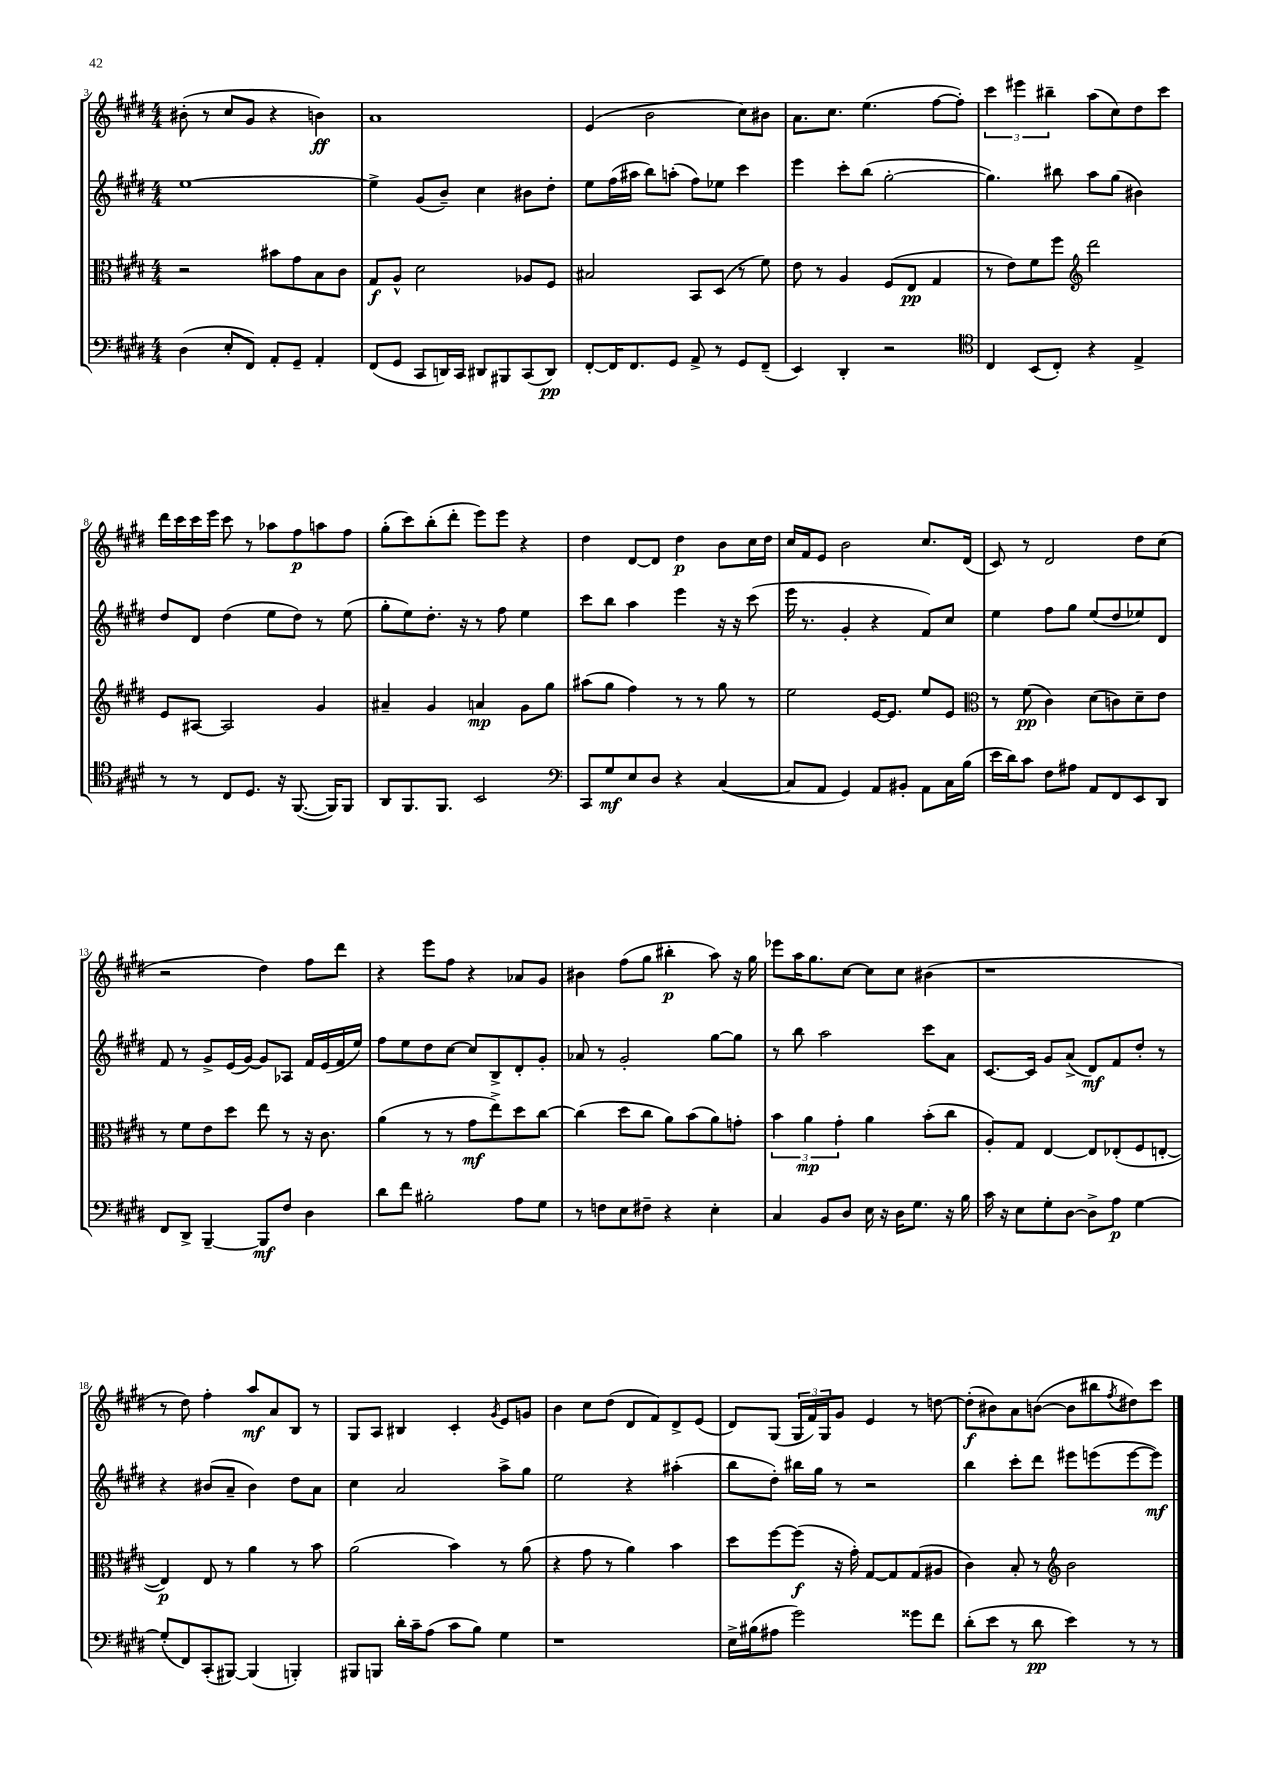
<<
\new StaffGroup <<
\new Staff = "s0" {
    \clef treble \key e \major \numericTimeSignature \time 4/4
    bis'8-.( r8 cis''8 gis'8 r4 b'4\ff) |
    a'1 |
    e'4( b'2 cis''8) bis'8 |
    a'8. cis''8. e''4.( fis''8~ fis''8-.) |
    \tuplet 3/2 { cis'''4 eis'''4 bis''4-- } a''8( cis''8) dis''8 cis'''8 |
    dis'''16 cis'''16 cis'''16 e'''16 cis'''8 r8 aes''8 fis''8\p a''8 fis''8 |
    gis''8-.( cis'''8) b''8-.( dis'''8-. e'''8) e'''8 r4 |
    dis''4 dis'8~ dis'8 dis''4\p b'8 cis''16 dis''16 |
    cis''16 fis'16 e'8 b'2 cis''8. dis'16( |
    cis'8) r8 dis'2 dis''8 cis''8( |
    r2 dis''4) fis''8 dis'''8 |
    r4 e'''8 fis''8 r4 aes'8 gis'8 |
    bis'4 fis''8( gis''8 bis''4-.\p a''8) r16 gis''16 |
    ees'''8 a''16 gis''8. cis''8~ cis''8 cis''8 bis'4( |
    r1 |
    r8 dis''8) fis''4-. a''8\mf a'8 b8 r8 |
    gis8 a8 bis4 cis'4-. \acciaccatura { gis'8 } e'8 g'8 |
    b'4 cis''8 dis''8( dis'8 fis'8) dis'8-> e'8( |
    dis'8) gis8( \tuplet 3/2 { gis16 fis'16) gis16 } gis'8 e'4 r8 d''8~ |
    d''8-.\f( bis'8) a'8 b'8~( b'8 bis''8 \acciaccatura { fis''8 } dis''8) cis'''8 \bar "|." |
}
\new Staff = "s1" {
    \clef treble \key e \major \numericTimeSignature \time 4/4
    e''1~ |
    e''4-> gis'8( b'8--) cis''4 bis'8 dis''8-. |
    e''8 fis''16( ais''16 b''8) a''8-.( fis''8) ees''8 cis'''4 |
    e'''4 cis'''8-. b''8( gis''2~-. |
    gis''4.) bis''8 a''8 gis''8( bis'4) |
    dis''8 dis'8 dis''4( e''8 dis''8) r8 e''8( |
    gis''8-. e''8) dis''8.-. r16 r8 fis''8 e''4 |
    cis'''8 b''8 a''4 e'''4 r16 r16 cis'''8( |
    e'''16 r8. gis'4-. r4 fis'8) cis''8 |
    e''4 fis''8 gis''8 e''8( dis''8 ees''8) dis'8 |
    fis'8 r8 gis'8-> e'16( gis'16~) gis'8 aes8 fis'16 e'16( fis'16 e''16) |
    fis''8 e''8 dis''8 cis''8~ cis''8 b8-> dis'8-. gis'8-. |
    aes'8 r8 gis'2-. gis''8~ gis''8 |
    r8 b''8 a''2 cis'''8 a'8 |
    cis'8.~ cis'16 gis'8 a'8->( dis'8\mf) fis'8 dis''8-. r8 |
    r4 bis'8( a'8-- bis'4) dis''8 a'8 |
    cis''4 a'2 a''8-> gis''8 |
    e''2 r4 ais''4-.( |
    b''8 dis''8-.) bis''16 gis''16 r8 r2 |
    b''4 cis'''8-. dis'''8 eis'''8 e'''8( e'''8~ e'''8\mf) \bar "|." |
}
\new Staff = "s2" {
    \clef alto \key e \major \numericTimeSignature \time 4/4
    r2 bis'8 gis'8 b8 cis'8 |
    gis8\f a8-^ dis'2 aes8 fis8 |
    bis2 b,8 dis8( r8 fis'8) |
    e'8 r8 a4 fis8( e8\pp gis4 |
    r8 e'8) fis'8 fis''8 \clef treble dis'''2 |
    e'8 ais8~ ais2 gis'4 |
    ais'4-- gis'4 a'4\mp gis'8 gis''8 |
    ais''8( gis''8 fis''4) r8 r8 gis''8 r8 |
    e''2 e'16~ e'8. e''8 e'8 |
    \clef alto r8 fis'8\pp( cis'4) dis'8( c'8) dis'8-- e'8 |
    r8 fis'8 e'8 dis''8 e''8 r8 r16 cis'8. |
    a'4( r8 r8 gis'8\mf e''8->) dis''8 cis''8~ |
    cis''4( dis''8 cis''8 a'8) b'8( a'8) g'8-. |
    \tuplet 3/2 { b'4 a'4\mp gis'4-. } a'4 b'8-.( cis''8 |
    a8-.) gis8 e4~ e8 ees8-.( fis8 e8~-. |
    e4\p) e8 r8 a'4 r8 b'8 |
    a'2( b'4) r8 a'8( |
    r4 gis'8 r8 a'4) b'4 |
    dis''8 fis''8~ fis''8\f( r16 gis'16-.) gis8~ gis8 gis8( ais8 |
    cis'4) b8-. r8 \clef treble b'2 \bar "|." |
}
\new Staff = "s3" {
    \clef bass \key e \major \numericTimeSignature \time 4/4
    dis4( e8-. fis,8) a,8-. gis,8-- a,4-. |
    fis,8( gis,8 cis,8 d,16) cis,16 dis,8 bis,,8 cis,8( dis,8\pp) |
    fis,8~-. fis,16 fis,8. gis,8 a,8-> r8 gis,8 fis,8--( |
    e,4) dis,4-. r2 |
    \clef tenor cis4 b,8( cis8-.) r4 e4-> |
    r8 r8 cis8 dis8. r16 fis,8.~( fis,16) fis,8 |
    a,8 fis,8. fis,8. b,2 |
    \clef bass cis,8 gis8\mf e8 dis8 r4 cis4~( |
    cis8 a,8 gis,4) a,8 bis,8-. a,8 cis16 b16( |
    e'16 dis'16) cis'8 fis8 ais8 a,8 fis,8 e,8 dis,8 |
    fis,8 dis,8-> b,,4~-- b,,8\mf fis8 dis4 |
    dis'8 fis'8 bis2-. a8 gis8 |
    r8 f8 e8 fis8-- r4 e4-. |
    cis4 b,8 dis8 e16 r16 dis16 gis8. r16 b16 |
    cis'16 r16 e8 gis8-. dis8~ dis8-> a8\p gis4~ |
    gis8-.( fis,8) cis,8-.( bis,,8~) bis,,4( b,,4-.) |
    bis,,8 b,,8 dis'16-. cis'16-- a8( cis'8 b8) gis4 |
    r1 |
    e16-> bis16( ais8 gis'2) gisis'8 fis'8 |
    dis'8-.( e'8 r8 dis'8\pp e'4) r8 r8 \bar "|." |
}
>>
>>
\layout { \context { \Score currentBarNumber = #3 } }
